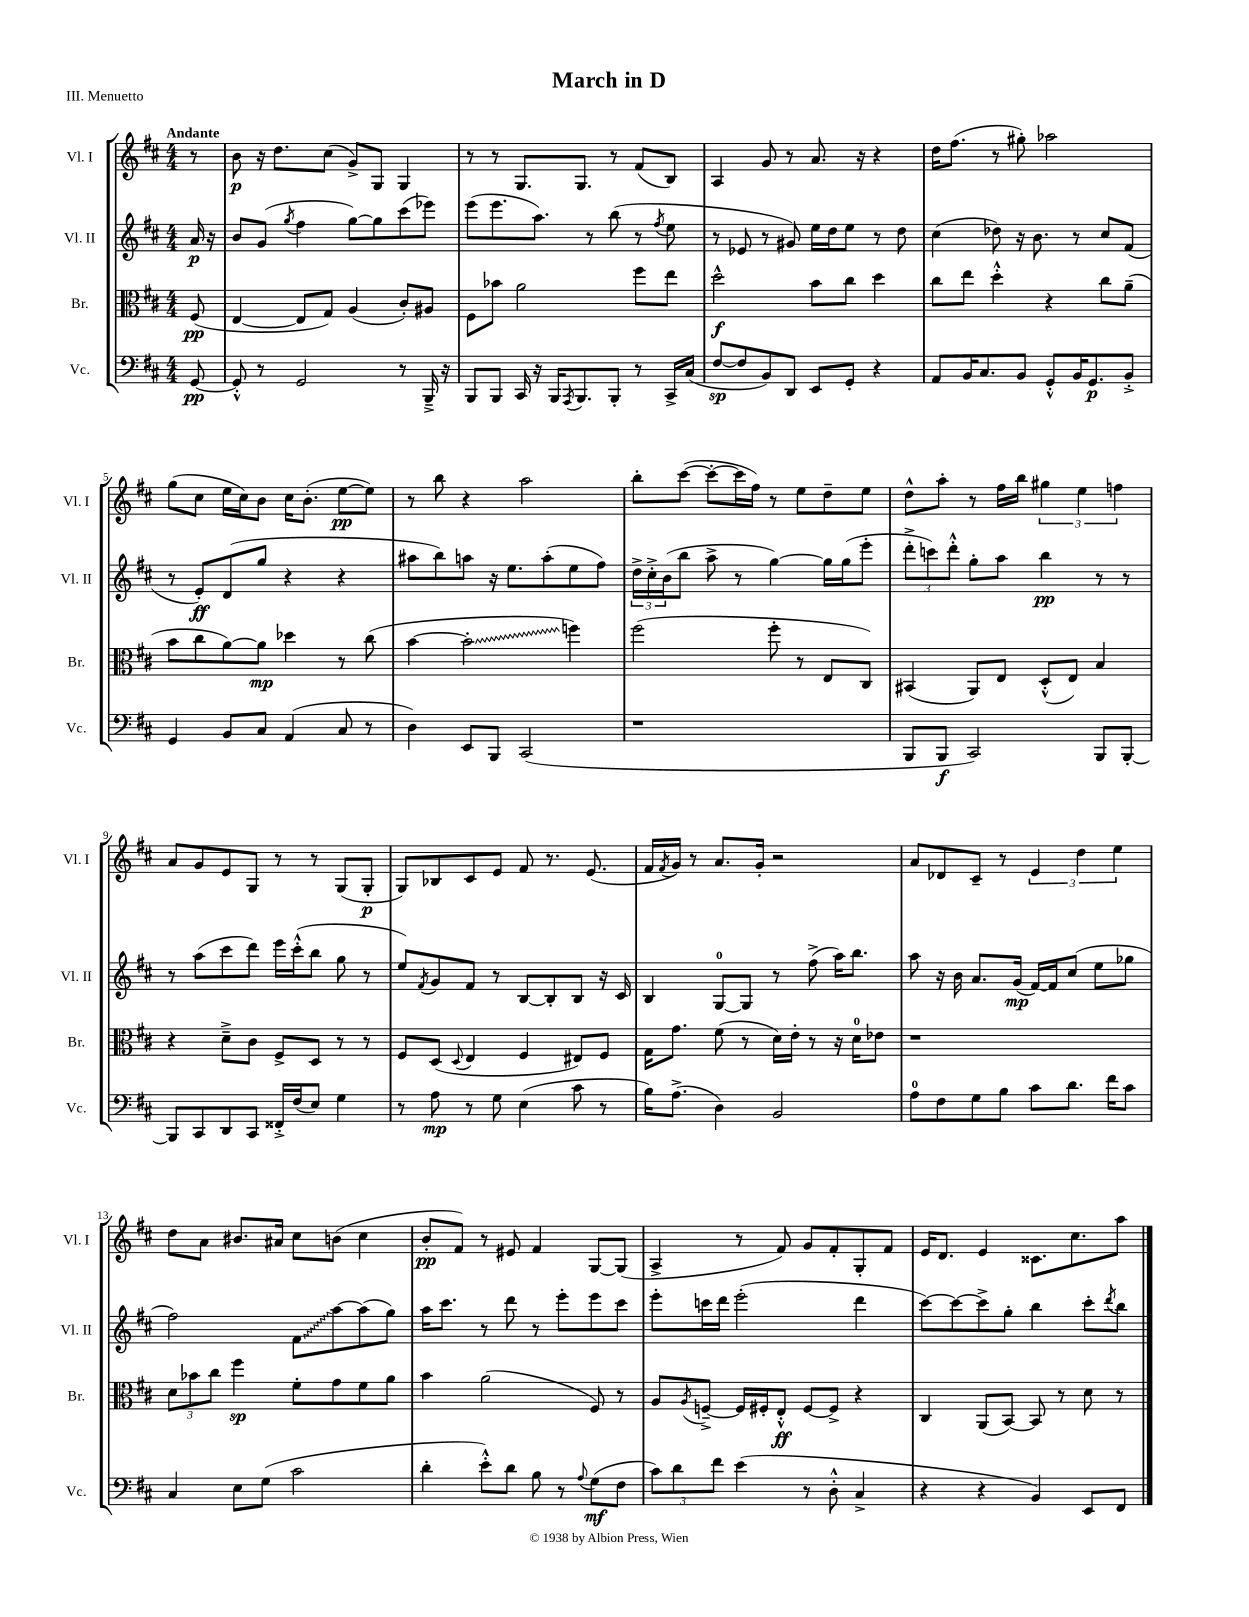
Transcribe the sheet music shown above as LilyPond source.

\header { title = "March in D" piece = "III. Menuetto" }
<<
\new StaffGroup <<
\new Staff = "s0" \with { instrumentName = "Vl. I" shortInstrumentName = "Vl. I" } {
    \clef treble \key d \major \numericTimeSignature \time 4/4 \partial 8 \tempo "Andante"
    r8 |
    b'8\p r16 d''8. cis''8( g'8->) g8 g4 |
    r8 r8 g8. g8. r8 fis'8( b8) |
    a4 g'8 r8 a'8. r16 r4 |
    d''16 fis''8.( r8 gis''8-.) aes''2 |
    g''8( cis''8 e''16 cis''16) b'8 cis''16 b'8.-.( e''8~\pp e''8) |
    r8 b''8 r4 a''2 |
    b''8-. cis'''8~( cis'''8~-. cis'''16 fis''16) r8 e''8 d''8-- e''8 |
    d''8-^ a''8-. r8 fis''16 b''16 \tuplet 3/2 { gis''4 e''4 f''4 } |
    a'8 g'8 e'8 g8 r8 r8 g8( g8-.\p |
    g8) bes8 cis'8 e'8 fis'8 r8. e'8.( |
    fis'16 \acciaccatura { fis'8 } g'16) r8 a'8. g'16-. r2 |
    a'8 des'8 cis'8-- r8 \tuplet 3/2 { e'4 d''4 e''4 } |
    d''8 a'8 bis'8. ais'16 cis''8 b'8( cis''4 |
    b'8-.\pp fis'8) r8 eis'8 fis'4 g8~ g8( |
    a4-> r8 fis'8) g'8 fis'8-. g8-. fis'8 |
    e'16 d'8. e'4 cisis'8. cis''8. a''8 \bar "|." |
}
\new Staff = "s1" \with { instrumentName = "Vl. II" shortInstrumentName = "Vl. II" } {
    \clef treble \key d \major \numericTimeSignature \time 4/4 \partial 8
    a'16\p r16 |
    b'8 g'8( \acciaccatura { g''8 } fis''4 g''8~) g''8 cis'''8( ees'''8) |
    e'''8( e'''8. a''8.) r8 b''8( r8 \acciaccatura { fis''8 } e''8 |
    r8 ees'8 r8 gis'8) e''16 d''16 e''8 r8 d''8 |
    cis''4( des''8) r16 b'8. r8 cis''8 fis'8( |
    r8 e'8-.\ff) d'8( g''8 r4 r4 |
    ais''8 b''8) a''8 r16 e''8. a''8-.( e''8 fis''8) |
    \tuplet 3/2 { d''16-> cis''16-.-> b'16( } b''8 a''8-> r8 g''4~) g''16 g''16( e'''8-. |
    \tuplet 3/2 { d'''8-.-> c'''8) d'''8-.-^ } g''8-. a''8 b''4\pp r8 r8 |
    r8 a''8( cis'''8 d'''8) e'''16 cis'''16-.-^( b''8 g''8 r8 |
    e''8) \acciaccatura { fis'8 } g'8 fis'8 r8 b8~ b8-. b8 r16 cis'16 |
    b4 g8-0~ g8 r8 fis''8->( a''16) b''8. |
    a''8 r16 b'16 a'8. g'16\mp( fis'16~) fis'16 cis''8( e''8 ges''8 |
    fis''2) \once \override Glissando.style = #'zigzag fis'8\glissando a''8~ a''8( g''8) |
    a''16 cis'''8. r8 d'''8 r8 e'''8-. e'''8 cis'''8 |
    e'''8-. c'''16 d'''16 e'''2-.( d'''4 |
    cis'''8~) cis'''8~ cis'''8-> g''8-. b''4 cis'''8-. \acciaccatura { d'''8 } b''8 \bar "|." |
}
\new Staff = "s2" \with { instrumentName = "Br." shortInstrumentName = "Br." } {
    \clef alto \key d \major \numericTimeSignature \time 4/4 \partial 8
    fis8\pp( |
    e4~ e8 g8) a4( cis'8-.) ais8 |
    fis8 bes'8 a'2 fis''8 e''8 |
    d''2-^\f b'8 cis''8 d''4 |
    cis''8 e''8 d''4-.-^ r4 cis''8 a'8--( |
    b'8 cis''8 a'8~) a'8\mp des''4 r8 cis''8( |
    b'4~ \once \override Glissando.style = #'zigzag b'2-.\glissando f''4) |
    fis''2( fis''8-. r8 e8 cis8) |
    bis,4( a,8) e8 d8-.-^( e8) b4 |
    r4 d'8---> cis'8 fis8-> d8 r8 r8 |
    fis8 d8( \appoggiatura { d8 } e4 fis4 eis8) fis8 |
    g16 g'8. fis'8( r8 d'16) e'16-. r8 r16 d'16-0 ees'8 |
    r1 |
    \tuplet 3/2 { d'8 bes'8 cis''8 } fis''4\sp fis'8-. g'8 fis'8 a'8 |
    b'4 a'2( fis8) r8 |
    a8 \acciaccatura { a8 } f8~---> f16 fis16-. e8-.-^\ff fis8~ fis8-> r4 |
    cis4 a,8( b,8~) b,8 r8 d'8 r8 \bar "|." |
}
\new Staff = "s3" \with { instrumentName = "Vc." shortInstrumentName = "Vc." } {
    \clef bass \key d \major \numericTimeSignature \time 4/4 \partial 8
    g,8~\pp |
    g,8-.-^ r8 g,2 r8 b,,16---> r16 |
    b,,8 b,,8 cis,16 r16 b,,16 \acciaccatura { a,,8 } b,,8. b,,8-. r8 cis,16-> cis16( |
    fis8~\sp fis8 b,8) d,8 e,8 g,8-. r4 |
    a,8 b,16 cis8. b,8 g,8-.-^ b,16 g,8.\p b,8-.-> |
    g,4 b,8 cis8 a,4( cis8 r8 |
    d4) e,8 b,,8 cis,2( |
    r1 |
    b,,8 b,,8\f cis,2) b,,8 b,,8~-. |
    b,,8 cis,8 d,8 cis,8 fisis,16-.-> fis16( e8) g4 |
    r8 a8\mp r8 g8 e4( cis'8 r8 |
    b16) a8.->( d4) b,2 |
    a8-0 fis8 g8 b8 cis'8 d'8. fis'16 cis'8 |
    cis4 e8 g8( cis'2 |
    d'4-. e'8-.-^) d'8 b8 r8 \appoggiatura { a8 } g8\mf( fis8 |
    \tuplet 3/2 { cis'8) d'8 fis'8 } e'4( r8 d8-.-^ cis4-> |
    r4 r4 b,4) e,8 fis,8 \bar "|." |
}
>>
>>
